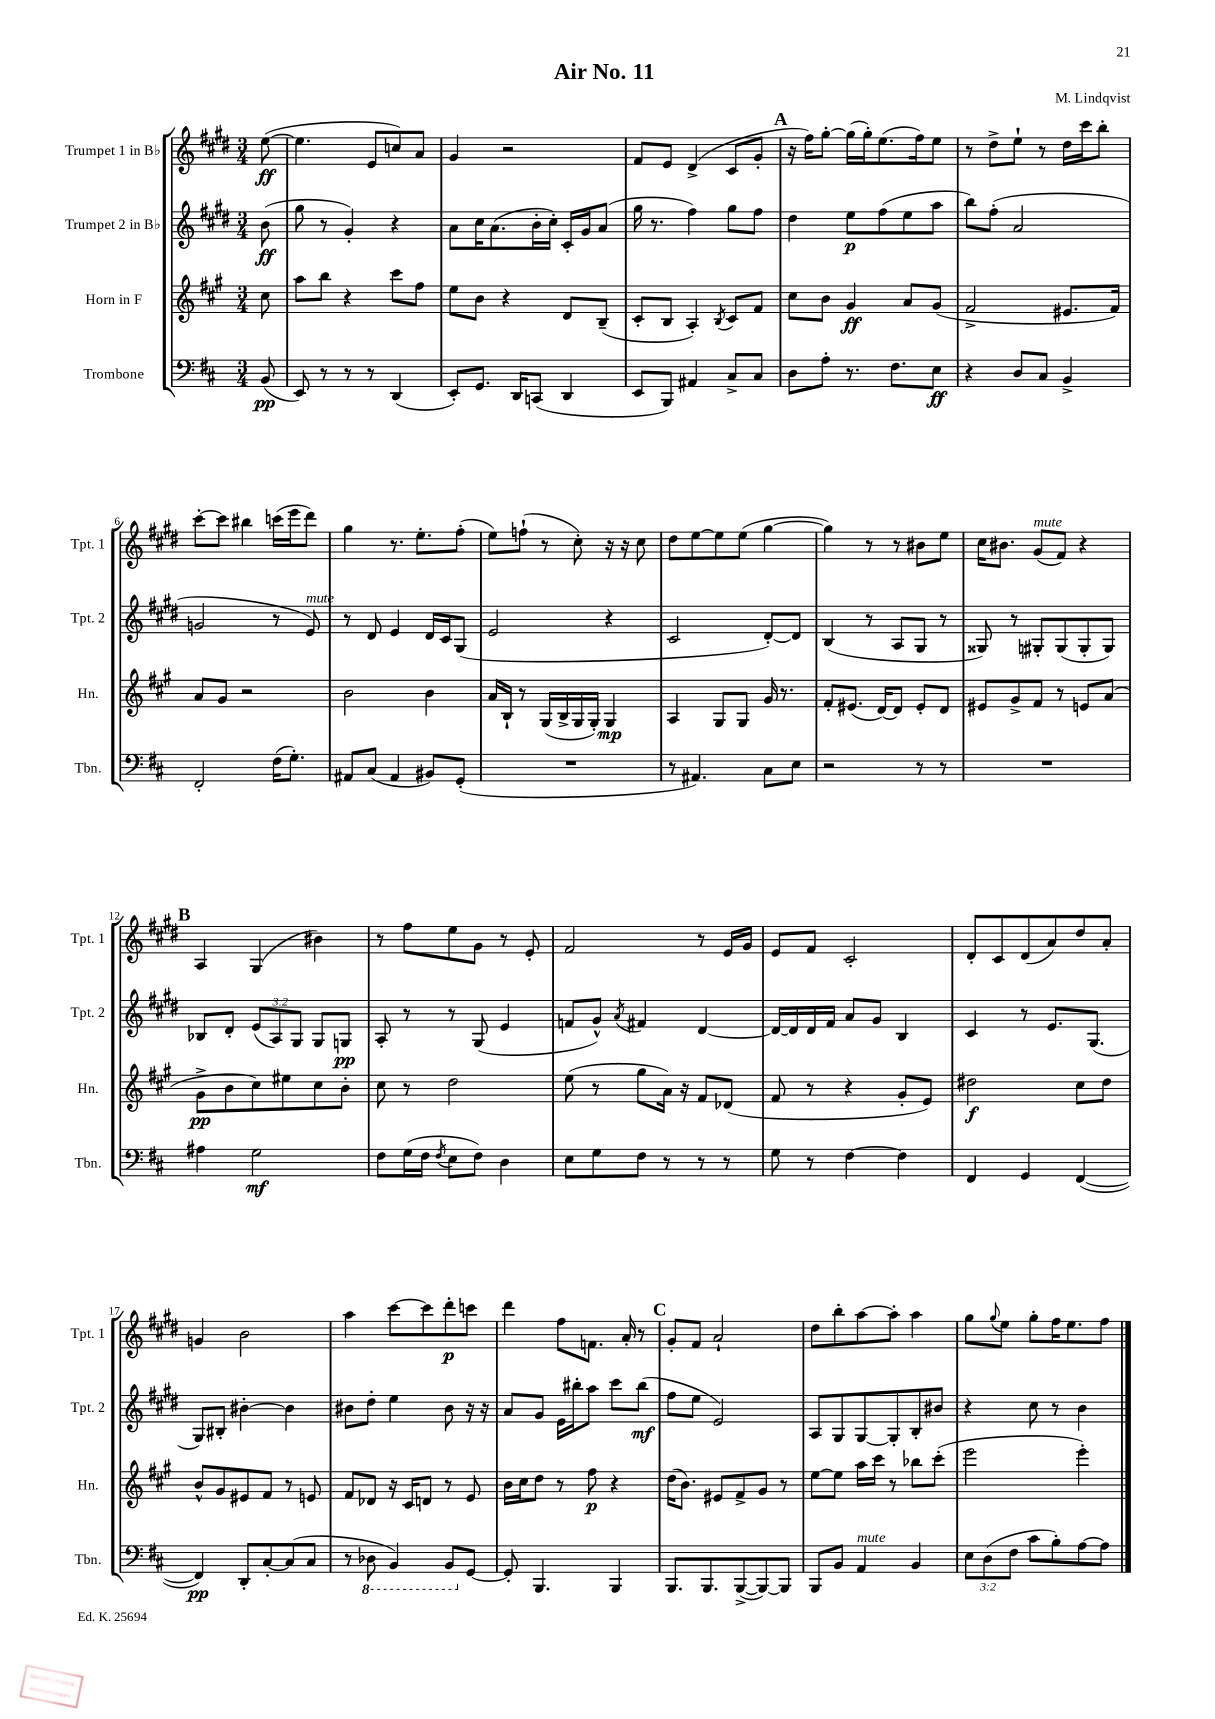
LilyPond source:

\header { title = "Air No. 11" composer = "M. Lindqvist" }
<<
\new StaffGroup <<
\new Staff = "s0" \with { instrumentName = "Trumpet 1 in Bb" shortInstrumentName = "Tpt. 1" } {
    \clef treble \key e \major \numericTimeSignature \time 3/4 \partial 8
    e''8~\ff( |
    e''4. e'8 c''8) a'8 |
    gis'4 r2 |
    fis'8 e'8 dis'4->( cis'8 gis'8-. |
    \mark \markup { \bold "A" } r16 fis''16) gis''8~-. gis''16( gis''16-.) e''8.( fis''16) e''8 |
    r8 dis''8-> e''8-! r8 dis''16 cis'''16 b''8-. |
    cis'''8~-. cis'''8 bis''4 c'''16( e'''16 dis'''8) |
    gis''4 r8. e''8.-. fis''8-.( |
    e''8) f''8-!( r8 cis''8-.) r16 r16 cis''8 |
    dis''8 e''8~ e''8 e''8( gis''4~ |
    gis''4) r8 r8 bis'8 e''8 |
    cis''16 bis'8. gis'8^\markup { \italic "mute" }( fis'8) r4 |
    \mark \markup { \bold "B" } a4 gis4( bis'4) |
    r8 fis''8 e''8 gis'8 r8 e'8-. |
    fis'2 r8 e'16 gis'16 |
    e'8 fis'8 cis'2-. |
    dis'8-. cis'8 dis'8( a'8) dis''8 a'8-. |
    g'4 b'2 |
    a''4 cis'''8~ cis'''8 dis'''8-.\p c'''8 |
    dis'''4 fis''8 f'8. a'16-. r8 |
    \mark \markup { \bold "C" } gis'8-. fis'8 a'2-! |
    dis''8 b''8-. a''8~ a''8-. a''4 |
    gis''8 \appoggiatura { gis''8 } e''8 gis''8-. fis''16 e''8. fis''8 \bar "|." |
}
\new Staff = "s1" \with { instrumentName = "Trumpet 2 in Bb" shortInstrumentName = "Tpt. 2" } {
    \clef treble \key e \major \numericTimeSignature \time 3/4 \override Staff.TupletNumber.text = #tuplet-number::calc-fraction-text \partial 8
    b'8\ff( |
    gis''8 r8 gis'4-.) r4 |
    a'8 cis''16 a'8.( b'16-. cis''16-.) cis'16-. gis'16 a'8( |
    gis''16 r8. fis''4) gis''8 fis''8 |
    \mark \markup { \bold "A" } dis''4 e''8\p fis''8( e''8 a''8 |
    b''8) fis''8-.( a'2 |
    g'2 r8 e'8^\markup { \italic "mute" }) |
    r8 dis'8 e'4 dis'16 cis'16 gis8( |
    e'2 r4 |
    cis'2 dis'8~-.) dis'8 |
    b4( r8 a8 gis8 r8 |
    gisis8) r8 gis8-. gis8( gis8-. gis8) |
    \mark \markup { \bold "B" } bes8 dis'8-. \tuplet 3/2 { e'8( a8) gis8 } gis8 g8\pp |
    a8-. r8 r8 gis8( e'4 |
    f'8 gis'8-^) \acciaccatura { a'8 } fis'4 dis'4~ |
    dis'16~ dis'16 dis'16 fis'16 a'8 gis'8 b4 |
    cis'4 r8 e'8. gis8.( |
    gis8) bis8-. bis'4~-. bis'4 |
    bis'8 dis''8-. e''4 bis'8 r16 r16 |
    a'8 gis'8 e'16 bis''16-. a''8 cis'''8 bis''8\mf( |
    \mark \markup { \bold "C" } fis''8 e''8 e'2) |
    a8 gis8 gis8~ gis8-. b8-. bis'8 |
    r4 cis''8 r8 b'4 \bar "|." |
}
\new Staff = "s2" \with { instrumentName = "Horn in F" shortInstrumentName = "Hn." } {
    \clef treble \key a \major \numericTimeSignature \time 3/4 \partial 8
    cis''8 |
    a''8 b''8 r4 cis'''8 fis''8 |
    e''8 b'8 r4 d'8 b8--( |
    cis'8-. b8 a4-.) \acciaccatura { b8 } cis'8 fis'8 |
    \mark \markup { \bold "A" } cis''8 b'8 gis'4\ff a'8 gis'8( |
    fis'2-> eis'8. fis'16) |
    a'8 gis'8 r2 |
    b'2 b'4 |
    a'16 b16-! r8 gis16( b16-> gis16 gis16-.) gis4\mp |
    a4 gis8 gis8 gis'16 r8. |
    fis'8-. eis'8.( d'16~) d'8 eis'8-. d'8 |
    eis'8 gis'8-> fis'8 r8 e'8 a'8( |
    \mark \markup { \bold "B" } gis'8->\pp b'8 cis''8) eis''8 cis''8 b'8-. |
    cis''8 r8 d''2 |
    e''8( r8 gis''8 a'16) r16 fis'8 des'8( |
    fis'8 r8 r4 gis'8-. e'8) |
    dis''2\f cis''8 dis''8 |
    b'8-^ gis'8 eis'8 fis'8 r8 e'8 |
    fis'8 des'8 r16 cis'16 d'8 r8 e'8 |
    b'16 cis''16 d''8 r8 fis''8\p r4 |
    \mark \markup { \bold "C" } d''16( b'8.) eis'8 fis'8-> gis'8 r8 |
    e''8~ e''8 a''16 cis'''16 r8 bes''8 cis'''8-.( |
    e'''2 e'''4-.) \bar "|." |
}
\new Staff = "s3" \with { instrumentName = "Trombone" shortInstrumentName = "Tbn." } {
    \clef bass \key d \major \numericTimeSignature \time 3/4 \override Staff.TupletNumber.text = #tuplet-number::calc-fraction-text \partial 8
    b,8\pp( |
    e,8) r8 r8 r8 d,4( |
    e,8-.) g,8. d,16 c,8( d,4 |
    e,8 b,,8) ais,4 cis8-> cis8 |
    \mark \markup { \bold "A" } d8 a8-. r8. fis8. e8\ff |
    r4 d8 cis8 b,4-> |
    fis,2-. fis16( g8.-.) |
    ais,8 cis8( ais,4 bis,8) g,8-.( |
    R2. |
    r8 ais,4.) cis8 e8 |
    r2 r8 r8 |
    R2. |
    \mark \markup { \bold "B" } ais4 g2\mf |
    fis8 g16( fis16 \acciaccatura { fis8 } e8 fis8) d4 |
    e8 g8 fis8 r8 r8 r8 |
    g8 r8 fis4~ fis4 |
    fis,4 g,4 fis,4~( |
    fis,4\pp) d,8-. cis8~-. cis8( cis8 |
    r8 \ottava #-1 des,8 b,,4) b,,8 \ottava #0 g,8~ |
    g,8-. b,,4. b,,4 |
    \mark \markup { \bold "C" } b,,8. b,,8. b,,8~->( b,,8~) b,,8 |
    b,,8 b,8 a,4^\markup { \italic "mute" } b,4 |
    \tuplet 3/2 { e8 d8( fis8 } cis'8 b8-.) a8~ a8 \bar "|." |
}
>>
>>
